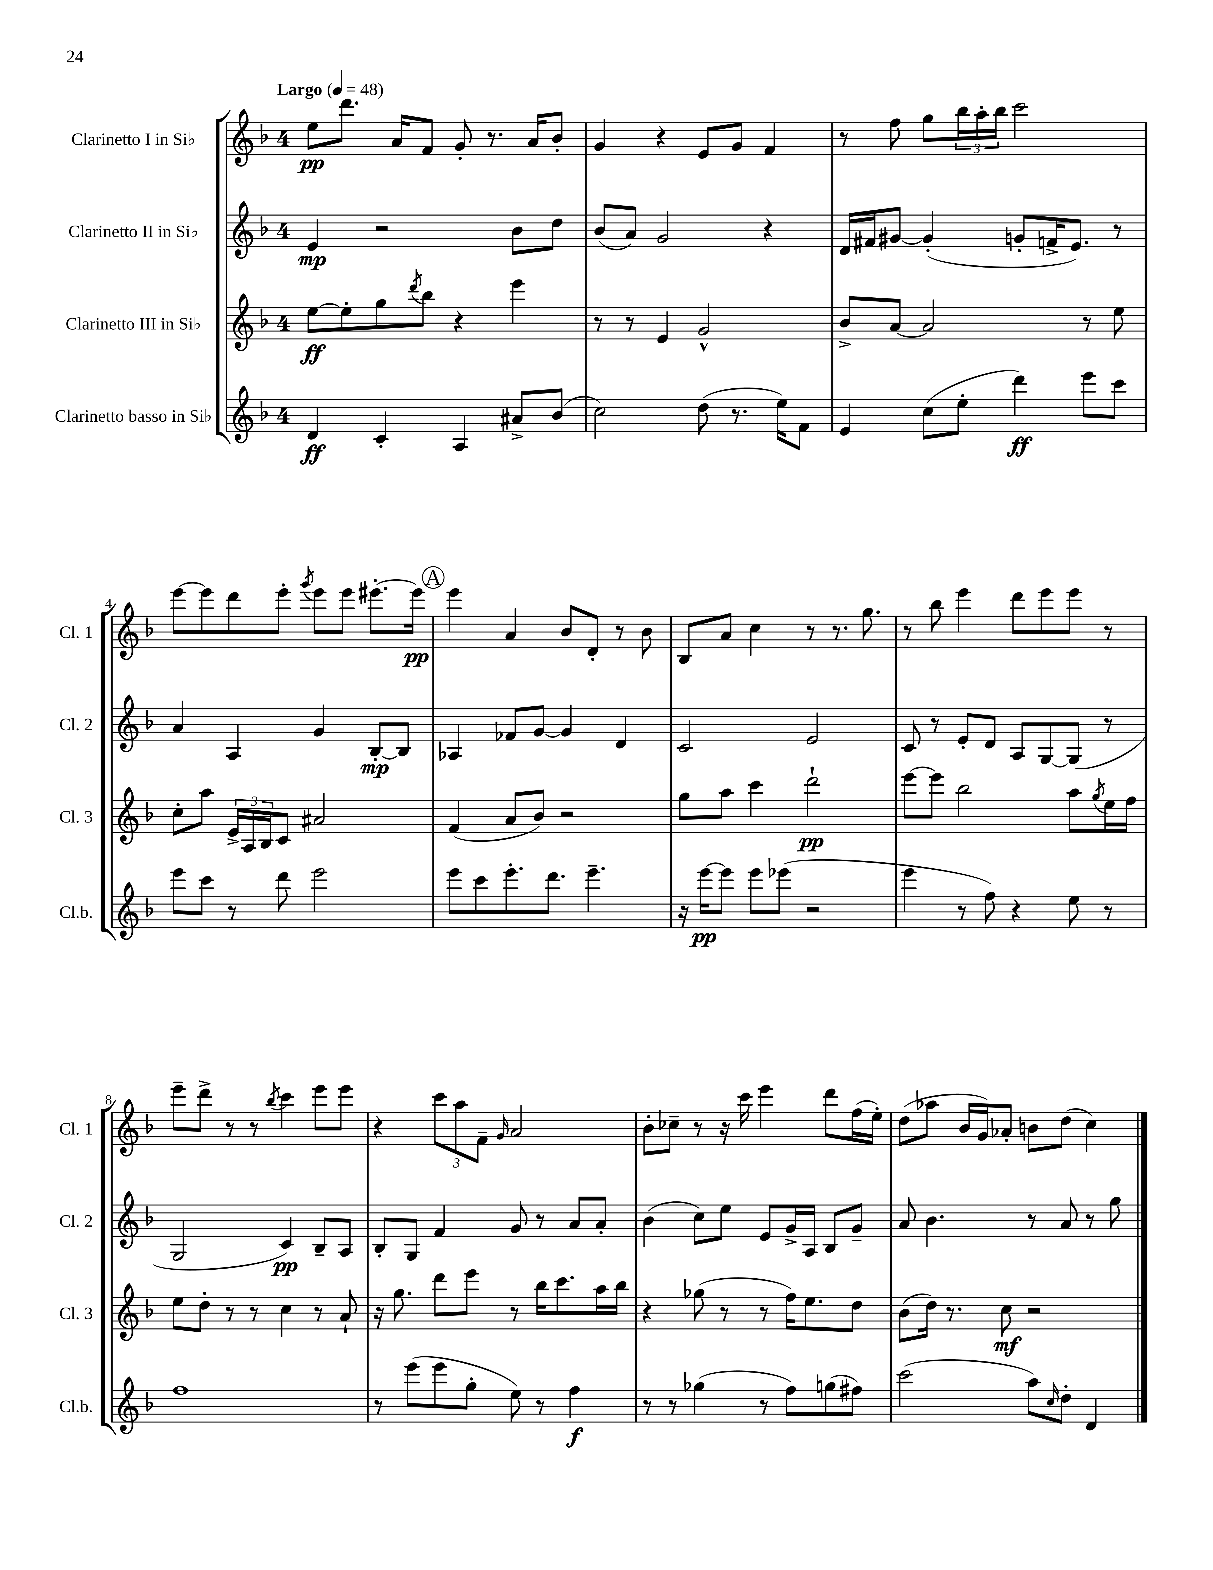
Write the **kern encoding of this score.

**kern	**kern	**kern	**kern
*staff4	*staff3	*staff2	*staff1
*clefG2	*clefG2	*clefG2	*clefG2
*k[b-]	*k[b-]	*k[b-]	*k[b-]
*M4/4	*M4/4	*M4/4	*M4/4
*MM48	*MM48	*MM48	*MM48
4d/	[8ee\L	4e/	8ee\L
.	8ee'\]	.	8.ddd\J
4c'/	8gg\	2r	.
.	.	.	16a/LK
.	8qddd/	.	.
.	8bb-\J	.	8f/J
4A/	4r	.	8g'/
.	.	.	8.r
8a#^/L	4eee\	8b-\L	.
.	.	.	16a/LK
(8b-/J	.	8dd\J	8b-'/J
=	=	=	=
2cc\)	8r	(8b-/L	4g/
.	8r	8a/J)	.
.	4e/	2g/	4r
(8dd\	2g^^/	.	8e/L
8.r	.	.	8g/J
.	.	4r	4f/
16ee\LK)	.	.	.
8f\J	.	.	.
=	=	=	=
4e/	8b-^/L	16d/LL	8r
.	.	16f#/J	.
.	[8a/J	[8g#/J	8ff\
(8cc\L	2a/]	(4g#'/]	8gg\L
8ee'\J	.	.	24bb-\L
.	.	.	24aa'\
.	.	.	24bb-\JJ
4ddd\)	.	8g'/L	2ccc\
.	.	16f^/K	.
.	.	8.e/J)	.
8eee\L	8r	.	.
8ccc\J	8ee\	8r	.
=	=	=	=
8eee\L	8cc'\L	4a/	[8eee\L
8ccc\J	8aa\J	.	8eee\]
8r	24e^/LL	4A/	8ddd\
.	24A/	.	.
.	24B-/J	.	.
8ddd\	8c/J	.	8eee'\J
.	.	.	8qggg/
2eee\	2a#/	4g/	8eee\L
.	.	.	8eee\J
.	.	[8B-'/L	[8.eee#'\L
.	.	8B-/]J	.
.	.	.	16eee#\]Jk
=	=	=	=
8eee\L	(4f/	4A-/	4eee\
8ccc\	.	.	.
8.eee'\	8a/L	8f-/L	4a/
.	8b-/J)	[8g/J	.
8.ddd\J	.	.	.
.	2r	4g/]	8b-/L
4.eee~\	.	.	8d'/J
.	.	4d/	8r
.	.	.	8b-\
=	=	=	=
16r	8gg\L	2c/	8B-/L
[16eee\LK	.	.	.
8eee\]J	8aa\J	.	8a/J
8eee\L	4ccc\	.	4cc\
(8eee-\J	.	.	.
2r	2ddd`\	2e/	8r
.	.	.	8.r
.	.	.	8.gg\
=	=	=	=
4eee\	[8eee\L	8c/	8r
.	8eee\]J	8r	8bb-\
8r	2bb-\	8e'/L	4eee\
8ff\)	.	8d/J	.
4r	.	8A/L	8ddd\L
.	.	[8G/	8eee\
8ee\	8aa\L	(8G/]J	8eee\J
.	8qgg/	.	.
8r	16ee\L	8r	8r
.	16ff\JJ	.	.
=	=	=	=
1ff	8ee\L	2G/	8eee~\L
.	8dd'\J	.	8ddd^\J
.	8r	.	8r
.	8r	.	8r
.	.	.	8qbb-/
.	4cc\	4c/)	4ccc\
.	8r	8B-~/L	8eee\L
.	8a`/	8A/J	8eee\J
=	=	=	=
8r	16r	8B-'/L	4r
.	8.gg\	.	.
(8eee\L	.	8G/J	.
8eee\	8ddd\L	4f/	12ccc\L
.	.	.	12aa\
8gg'\J	8eee\J	.	.
.	.	.	12f~\J
.	.	.	16qqg/
8ee\)	8r	8g/	2a/
8r	16bb-\LK	8r	.
.	8.ccc\	.	.
4ff\	.	8a/L	.
.	16aa\L	8a'/J	.
.	16bb-\JJ	.	.
=	=	=	=
8r	4r	(4b-\	8b-'\L
8r	.	.	8cc-~\J
(4gg-\	(8gg-\	8cc\L)	8r
.	8r	8ee\J	16r
.	.	.	16ccc\
8r	8r	8e/L	4eee\
8ff\L)	16ff\LK)	16g^/L	.
.	8.ee\	16A/JJ	.
(8gg\	.	8B-/L	8ddd\L
8ff#\J)	8dd\J	8g~/J	(16ff\L
.	.	.	16ee'\JJ)
=	=	=	=
(2ccc\	(8b-\L	8a/	(8dd\L
.	16dd\Jk)	4.b-\	8aa-\J
.	8.r	.	.
.	.	.	16b-/LL
.	.	.	16g/J)
.	8cc\	.	8a-'/J
8aa\L)	2r	8r	8b\L
16qqcc/	.	.	.
8dd'\J	.	8a/	(8dd\J
4d/	.	8r	4cc\)
.	.	8gg\	.
==	==	==	==
*-	*-	*-	*-
